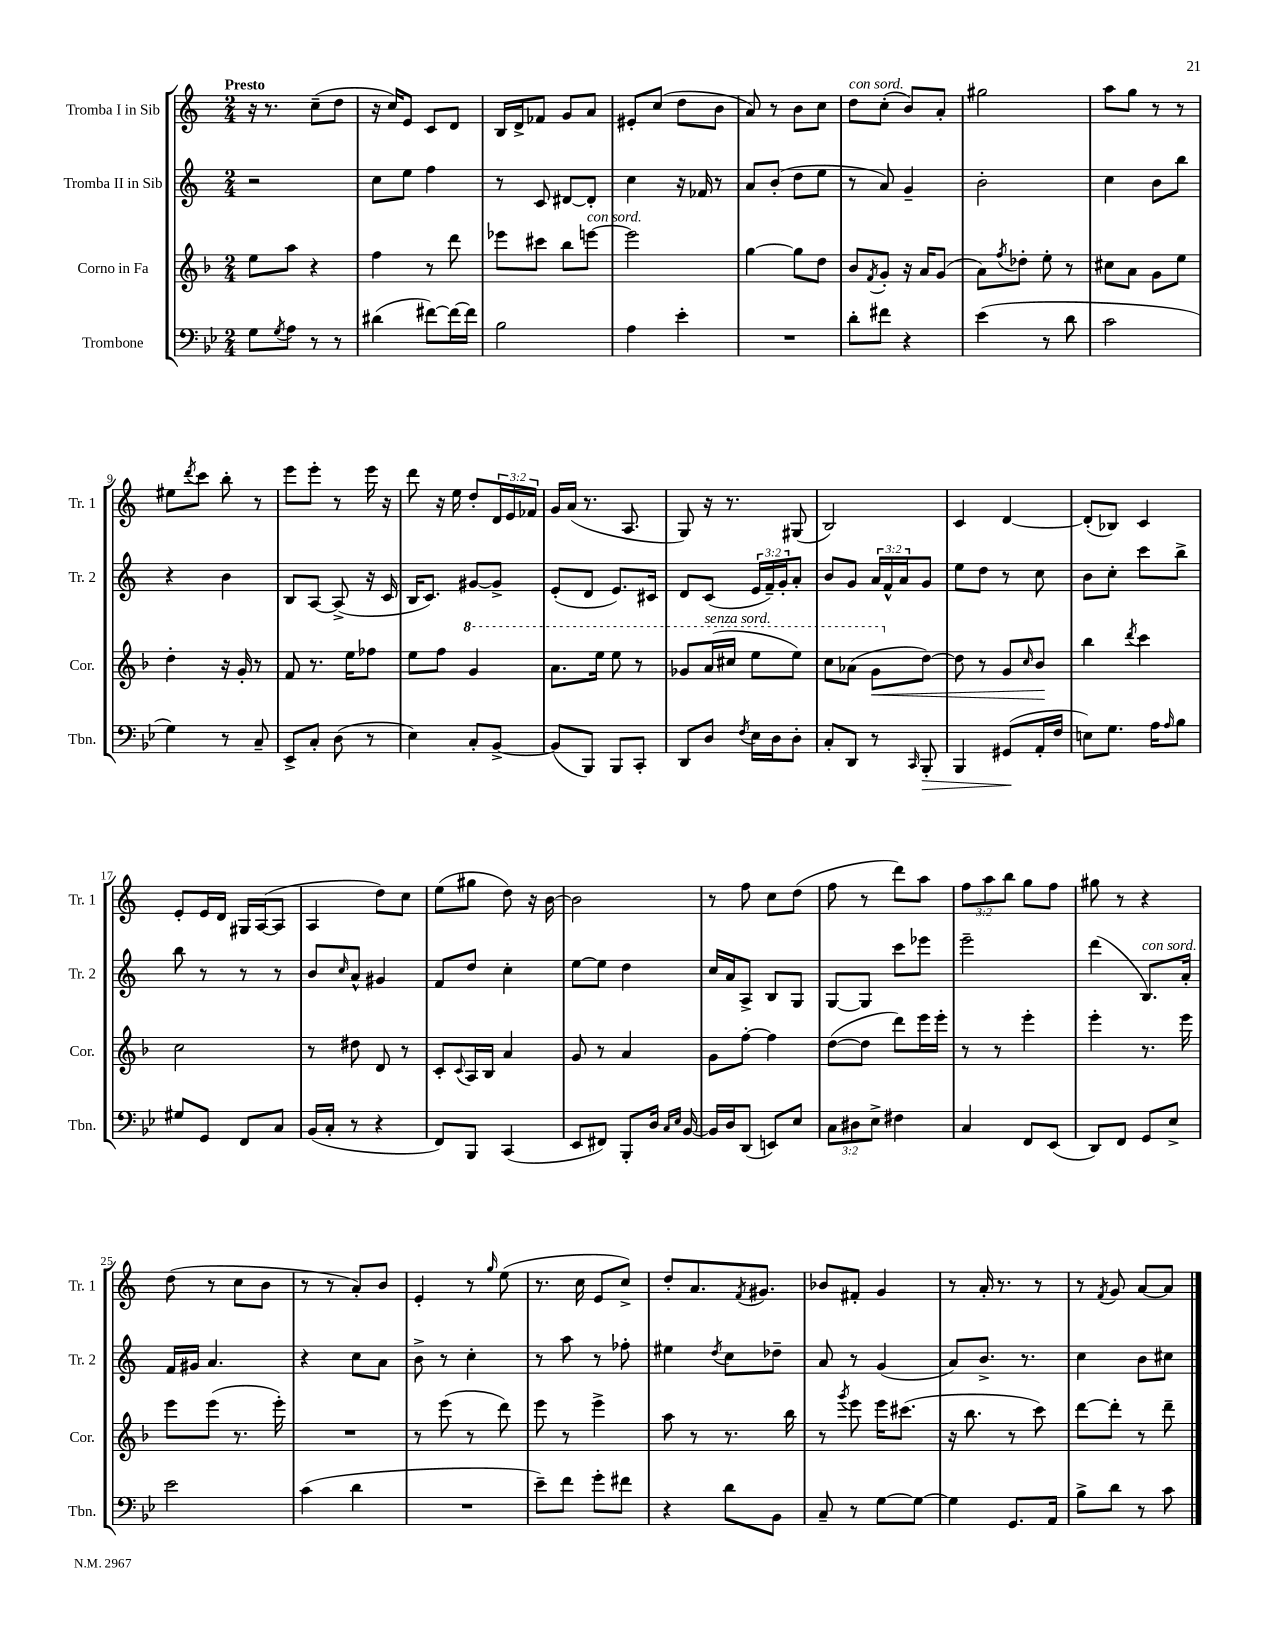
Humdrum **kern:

**kern	**kern	**kern	**kern
*staff4	*staff3	*staff2	*staff1
*clefF4	*clefG2	*clefG2	*clefG2
*k[b-e-]	*k[b-]	*k[]	*k[]
*M2/4	*M2/4	*M2/4	*M2/4
8G	8ee	2r	16r
.	.	.	8.r
8qG	.	.	.
8A	8aa	.	.
8r	4r	.	(8cc~
8r	.	.	8dd
=	=	=	=
(4d#	4ff	8cc	16r
.	.	.	16cc)
.	.	8ee	8e
[8f#)	8r	4ff	8c
16f#_	8ddd	.	8d
16f#]	.	.	.
=	=	=	=
2B-	8eee-	8r	16B
.	.	.	16d^
.	8ccc#	8c	8f-
.	8bb-	[8d#	8g
.	[8eee	8d#']	8a
=	=	=	=
4A	2eee]	4cc	8e#'
.	.	.	(8cc
4e-'	.	16r	8dd
.	.	16f-	.
.	.	8r	8b
=	=	=	=
2r	[4gg	8a	8a)
.	.	(8b'	8r
.	8gg]	8dd	8b
.	8dd	8ee	8cc
=	=	=	=
8d'	8b-	8r	8dd
.	8qf	.	.
8f#	8g'	8a)	(8cc'
4r	16r	4g~	8b)
.	16a	.	.
.	(8g	.	8a'
=	=	=	=
(4e-	8a)	2b'	2gg#
.	8qff	.	.
.	8dd-'	.	.
8r	8ee'	.	.
8d	8r	.	.
=	=	=	=
2c	8cc#	4cc	8aa
.	8a	.	8gg
.	8g	8b	8r
.	8ee	8bb	8r
=	=	=	=
4G)	4dd'	4r	8ee#
.	.	.	8qddd
.	.	.	8ccc
8r	16r	4b	8bb'
.	16g'	.	.
8C~	8r	.	8r
=	=	=	=
8EE-^	8f	8B	8eee
8C'	8.r	[8A	8eee'
(8D	.	(8A^]	8r
.	16ee	.	.
8r	8ff-	16r	16eee
.	.	16c	16r
=	=	=	=
4E-)	8ee	16B	8ddd
.	.	8.c)	.
.	8ff	.	16r
.	.	.	16ee
8C'	4gg	[8g#	8dd'
[8BB-^	.	8g#^]	24d
.	.	.	24e
.	.	.	24f-
=	=	=	=
(8BB-]	8.aa	(8e'	16g
.	.	.	(16a
8BBB-)	.	8d	8.r
.	16eee	.	.
8BBB-	8eee	8.e)	.
.	.	.	8.A
8CC'	8r	.	.
.	.	16c#	.
=	=	=	=
8DD	8gg-	8d	8G)
8D	(16aa	(8c	16r
.	16ccc#	.	8.r
8qF	.	.	.
16E-	8eee	24e	.
.	.	24f~)	.
16D	.	.	.
.	.	24g'	.
8D'	8eee)	8a'	(8G#
=	=	=	=
8C'	8ccc	8b	2B)
8DD	(8aa-	8g	.
8r	8gg	24a	.
.	.	24f^^	.
.	.	24a	.
16qqCC	.	.	.
8BBB-'	[8dd)	8g	.
=	=	=	=
4BBB-	8dd]	8ee	4c
.	8r	8dd	.
(8GG#	8g	8r	[4d
.	16qqcc	.	.
16AA'	8b-	8cc	.
16F	.	.	.
=	=	=	=
8E)	4bb-	8b	(8d']
8.G	.	8cc'	8B-)
.	8qddd	.	.
.	4ccc	8ccc	4c
16A	.	.	.
16qqA	.	.	.
8B-	.	8bb^	.
=	=	=	=
8G#	2cc	8bb	8e'
8GG	.	8r	16e
.	.	.	16d
8FF	.	8r	16G#
.	.	.	([16A
8C	.	8r	8A]
=	=	=	=
(16BB-	8r	8b	4A
16C'	.	.	.
.	.	16qqcc	.
8r	8dd#	8a^^	.
4r	8d	4g#	8dd)
.	8r	.	8cc
=	=	=	=
8FF)	8c'	8f	(8ee
.	8qqc	.	.
8BBB-	16A	8dd	8gg#
.	16B-	.	.
(4CC	4a	4cc'	8dd)
.	.	.	16r
.	.	.	[16b
=	=	=	=
8EE-	8g	[8ee	2b]
8FF#)	8r	8ee]	.
8BBB-'	4a	4dd	.
16D	.	.	.
16qqC	.	.	.
16qqE-	.	.	.
[16BB-	.	.	.
=	=	=	=
16BB-]	8g	16cc	8r
16D	.	16a	.
(8DD	[8ff'	8A^	8ff
8EE)	4ff]	8B	8cc
8E-	.	8G	(8dd
=	=	=	=
12C	([8dd	[8G	8ff
12D#	.	.	.
.	8dd]	8G]	8r
12E-^	.	.	.
4F#	8ddd)	8ccc	8ddd)
.	16eee	8eee-	8aa
.	16eee'	.	.
=	=	=	=
4C	8r	2eee~	12ff
.	.	.	12aa
.	8r	.	.
.	.	.	12bb
8FF	4eee'	.	8gg
(8EE-	.	.	8ff
=	=	=	=
8DD)	4eee'	(4ddd	8gg#
8FF	.	.	8r
8GG	8.r	8.B)	4r
8E-^	.	.	.
.	16eee	16a'	.
=	=	=	=
2e-	8eee	16f	(8dd
.	.	16g#	.
.	(8eee	4.a	8r
.	8.r	.	8cc
.	.	.	8b
.	16eee')	.	.
=	=	=	=
(4c	2r	4r	8r
.	.	.	8r
4d	.	8cc	8a')
.	.	8a	8b
=	=	=	=
2r	8r	8b^	4e'
.	(8eee	8r	.
.	8r	4cc'	8r
.	.	.	16qqgg
.	8ddd)	.	(8ee
=	=	=	=
8e-~)	8eee	8r	8.r
8f	8r	8aa	.
.	.	.	16cc
8g'	4eee^	8r	8e
8f#	.	8ff-'	8cc^)
=	=	=	=
4r	8aa	4ee#	8dd'
.	8r	.	8.a
.	.	8qdd	.
8d	8.r	8cc	.
.	.	.	8qf
.	.	.	8.g#
8BB-	.	8dd-~	.
.	16bb-	.	.
=	=	=	=
8C~	8r	8a	8b-
.	8qggg	.	.
8r	8eee	8r	8f#'
[8G	16eee	(4g	4g
.	(8.ccc#	.	.
8G_	.	.	.
=	=	=	=
4G]	16r	8a)	8r
.	8.bb-	.	.
.	.	8.b^	16a'
.	.	.	8.r
8.GG	8r	.	.
.	.	8.r	.
.	8ccc)	.	8r
16AA	.	.	.
=	=	=	=
8B-^	[8ddd	4cc	8r
.	.	.	8qf
8d	8ddd']	.	8g
8r	8r	8b	[8a
8c	8ddd~	8cc#	8a]
==	==	==	==
*-	*-	*-	*-
